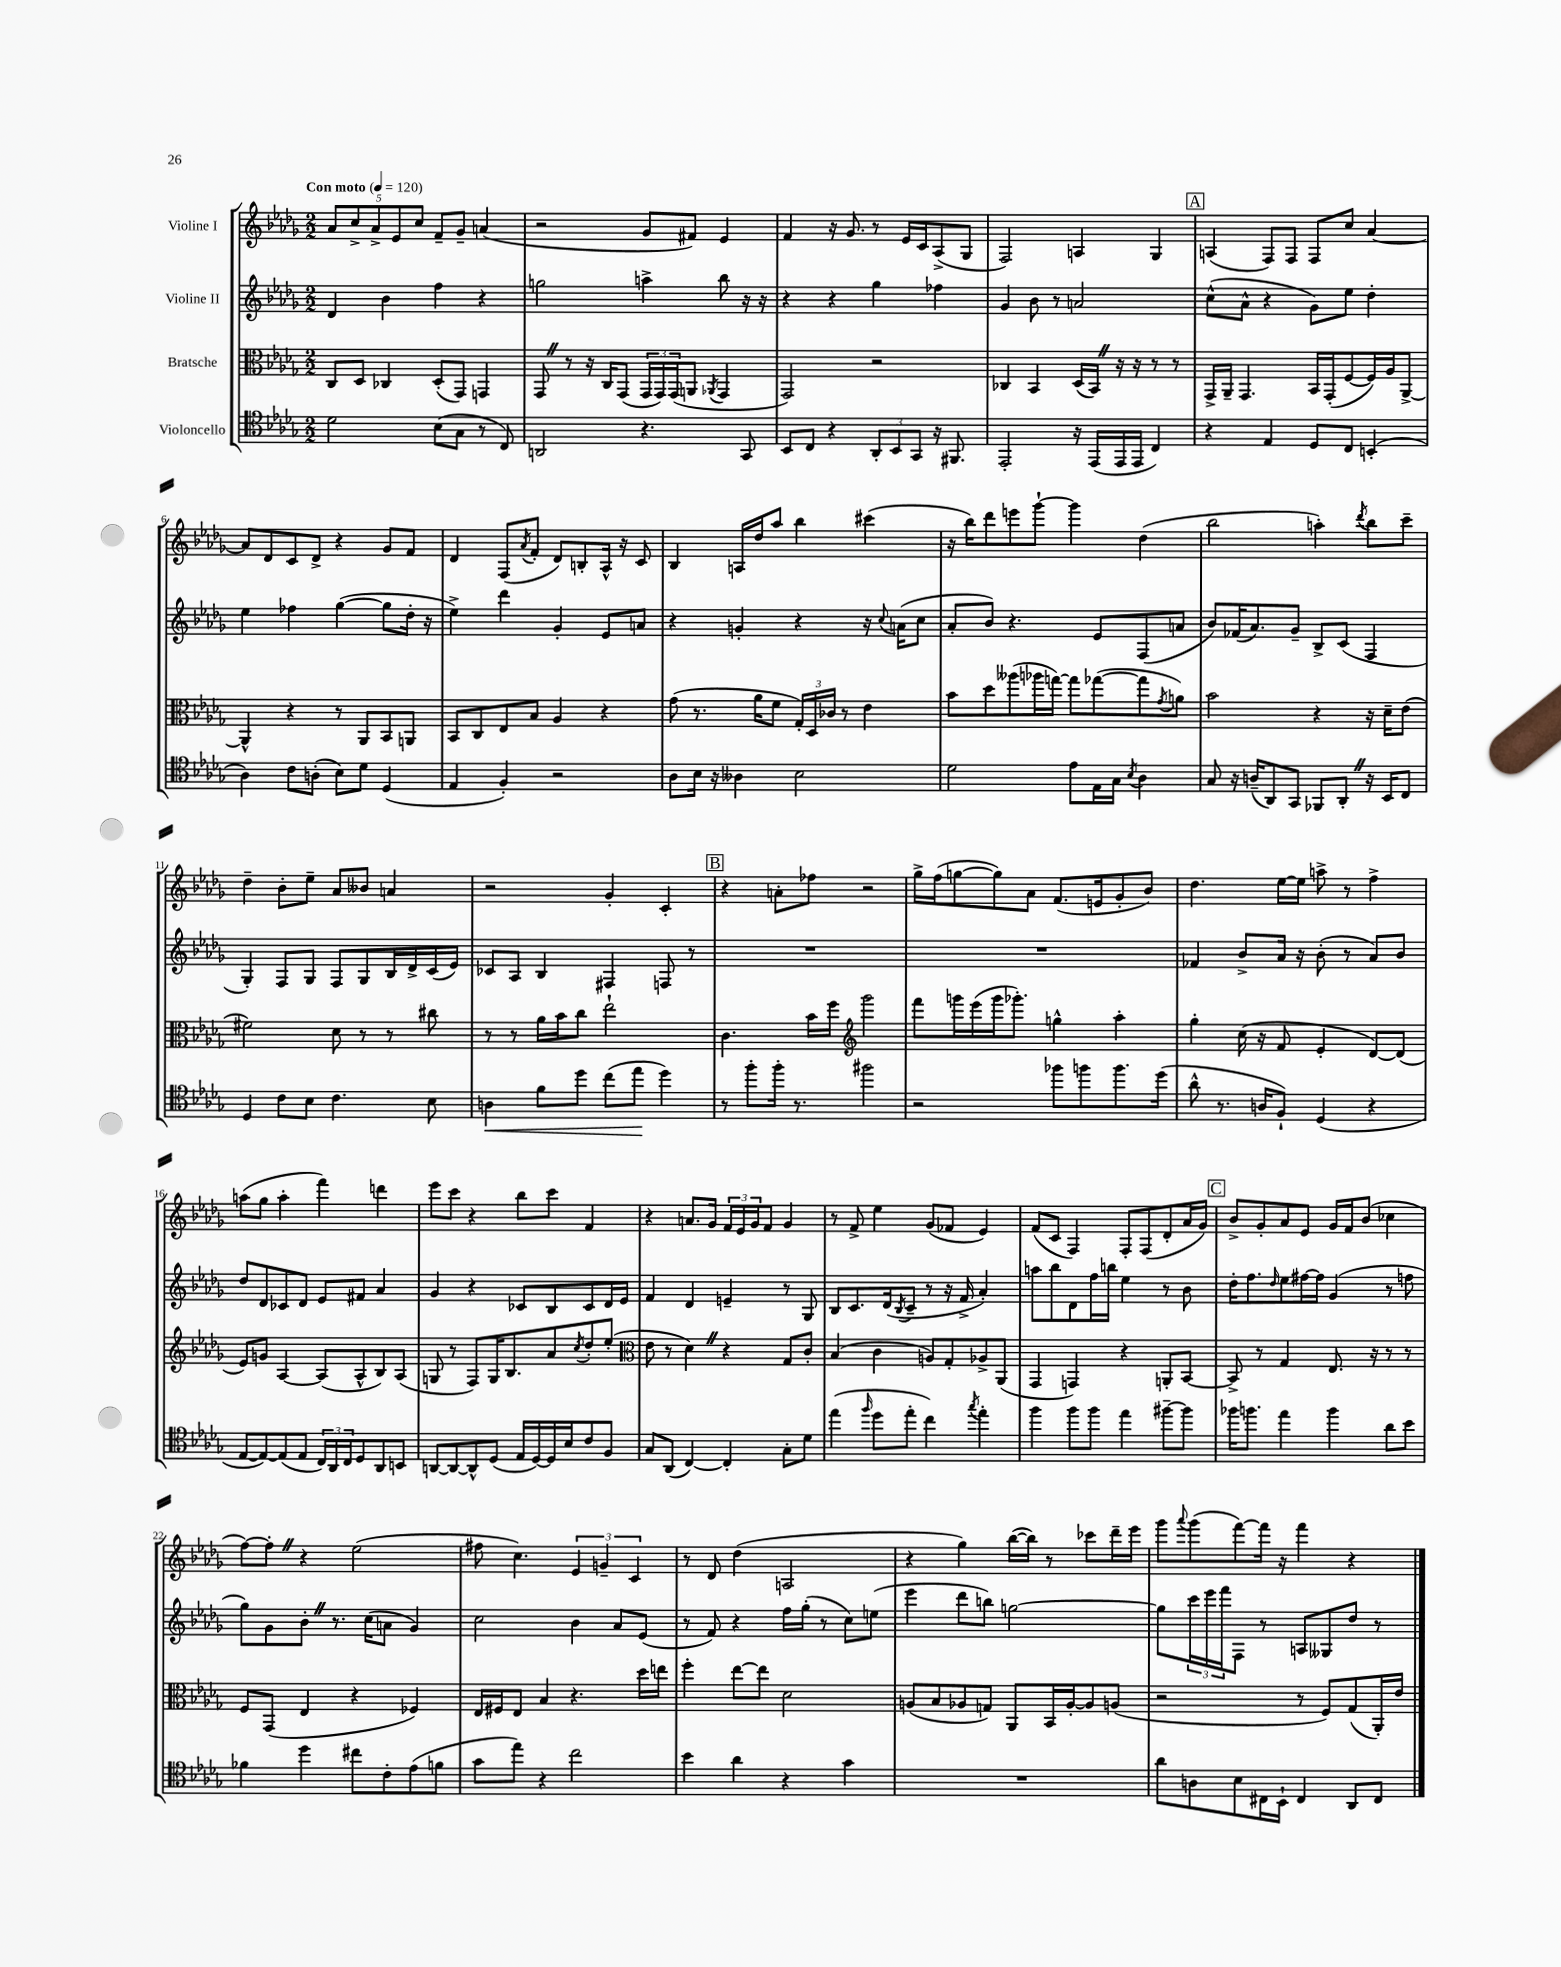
<<
\new StaffGroup <<
\new Staff = "s0" \with { instrumentName = "Violine I" } {
    \clef treble \key des \major \numericTimeSignature \time 2/2 \tempo "Con moto" 4 = 120
    \tuplet 5/4 { aes'8 c''8-> aes'8-> ees'8 c''8 } f'8-- ges'8-- a'4( |
    r2 ges'8 fis'8) ees'4 |
    f'4 r16 ges'8. r8 ees'16 c'16 aes8->( ges8 |
    f2) a4 ges4 |
    \mark \markup { \box "A" } a4( f8) f8 f8 c''8 aes'4~ |
    aes'8 des'8 c'8 des'8-> r4 ges'8 f'8 |
    des'4 f8( \acciaccatura { aes'8 } f'8-. des'8) b8-. aes16-^ r16 c'8 |
    bes4 a16 des''16 aes''8 bes''4 cis'''4( |
    r16 bes''16) des'''8 e'''8 ges'''8~-! ges'''4 des''4( |
    bes''2 a''4-.) \acciaccatura { des'''8 } bes''8 c'''8-- |
    des''4-- bes'8-. ees''8-- aes'8 beses'8 a'4 |
    r2 ges'4-. c'4-. |
    \mark \markup { \box "B" } r4 a'8-. fes''8 r2 |
    ges''16-> f''16( g''8~ g''8) aes'8 f'8.( e'16 ges'8-. bes'8) |
    des''4. ees''16~ ees''16 a''8-> r8 f''4-> |
    a''8( ges''8 a''4-. f'''4) d'''4 |
    ees'''8 c'''8 r4 bes''8 c'''8 f'4 |
    r4 a'8. ges'16 \tuplet 3/2 { f'16 ees'16 ges'16 } f'8 ges'4 |
    r8 f'8-> ees''4 ges'8( fes'8 ees'4) |
    f'8( c'8 f4) f8-. f8( des'8-. aes'16 ges'16) |
    \mark \markup { \box "C" } bes'8-> ges'8-. aes'8 ees'8 ges'16 f'16 bes'8( ces''4 |
    f''8~) f''8-. \once \override BreathingSign.text = \markup { \musicglyph "scripts.caesura.straight" } \breathe r4 ees''2( |
    fis''8 c''4.) \tuplet 3/2 { ees'4 g'4-- c'4 } |
    r8 des'8 des''4( a2 |
    r4 ges''4) bes''16~( bes''16) r8 ces'''8 des'''16-- ees'''16 |
    ges'''8 \appoggiatura { aes'''8 } ges'''8( f'''8~) f'''16 r16 f'''4 r4 \bar "|." |
}
\new Staff = "s1" \with { instrumentName = "Violine II" } {
    \clef treble \key des \major \numericTimeSignature \time 2/2
    des'4 bes'4 f''4 r4 |
    g''2 a''4-> bes''8 r16 r16 |
    r4 r4 ges''4 fes''4 |
    ges'4 bes'8 r8 a'2 |
    \mark \markup { \box "A" } c''8-^( aes'8-^ r4 ges'8) ees''8 des''4-. |
    ees''4 fes''4 ges''4~( ges''8 des''16-. r16 |
    ees''4->) des'''4 ges'4-. ees'8 a'8 |
    r4 g'4-. r4 r16 \appoggiatura { c''8 } a'16( c''8 |
    aes'8-. bes'8) r4. ees'8 f8( a'8 |
    bes'8) fes'16( aes'8.) ges'8-- bes8-> c'8( f4 |
    ges4-.) f8 ges8 f8 ges8 bes16 des'16-> c'16( ees'16) |
    ces'8 aes8 bes4 fis4 f8 r8 |
    \mark \markup { \box "B" } R1 |
    R1 |
    fes'4 bes'8-> aes'16 r16 bes'8-.( r8 aes'8) bes'8 |
    des''8 des'8 ces'8 des'8 ees'8 fis'8 aes'4 |
    ges'4 r4 ces'8 bes8 ces'8 des'16 ees'16 |
    f'4 des'4 e'4-- r8 ges8 |
    bes8 c'8. des'16( \acciaccatura { bes8 } c'8-- r8 r16 f'16-> aes'4-.) |
    a''8 bes''8 des'8 f''16 b''16 ees''4 r8 bes'8 |
    \mark \markup { \box "C" } des''16-. f''8. \grace { des''16 } ees''8 fis''16~ fis''16 ges'4( r8 f''8 |
    ges''8) ges'8 bes'8-. \once \override BreathingSign.text = \markup { \musicglyph "scripts.caesura.straight" } \breathe r8. c''16( a'8 ges'4) |
    c''2 bes'4 aes'8 ees'8( |
    r8 f'8) r4 f''16 ges''16-.( r8 c''8) e''8( |
    ees'''4 des'''8 b''8) g''2~ |
    g''8 \tuplet 3/2 { c'''16 ees'''16 f'''16 } f8 r8 a8 geses8 des''8 r8 \bar "|." |
}
\new Staff = "s2" \with { instrumentName = "Bratsche" } {
    \clef alto \key des \major \numericTimeSignature \time 2/2
    c8 des8 ces4 des8-.( ges,8) g,4 |
    ges,8 \once \override BreathingSign.text = \markup { \musicglyph "scripts.caesura.straight" } \breathe r8 r16 c16 ges,8( \tuplet 3/2 { ges,16 ges,16) ges,16( } a,8 \acciaccatura { aes,8 } ges,4 |
    ges,2) r2 |
    ces4 bes,4 des16( bes,16) \once \override BreathingSign.text = \markup { \musicglyph "scripts.caesura.straight" } \breathe r16 r16 r8 r8 |
    \mark \markup { \box "A" } ges,16-> aes,16-- ges,4. bes,16 ges,16-.( f8~ f16) aes16 aes,8~-> |
    aes,4-^ r4 r8 aes,8 bes,8 a,8 |
    bes,8 c8 ees8 bes8 aes4 r4 |
    ges'8( r8. aes'16 f'8 \tuplet 3/2 { ges16-.) des16 ces'16 } r8 ees'4 |
    bes'8 des''8 aeses''8( aes''16 g''16~) g''8 ges''8~( ges''8 \acciaccatura { ges'8 } a'8) |
    bes'2 r4 r16 des'16-- ees'8( |
    fis'2) des'8 r8 r8 cis''8 |
    r8 r8 aes'16 bes'16 c''8 ees''2-! |
    \mark \markup { \box "B" } c'4. bes'16 f''16 \clef treble ges'''2 |
    f'''8 g'''16 ees'''16( g'''16 ges'''8.-.) g''4-^ aes''4-. |
    ges''4-. c''16( r16 f'8 ees'4-. des'8~) des'8( |
    ees'8) g'8 aes4~ aes8( aes8-^ bes8) aes8( |
    g8 r8 f8) g16 bes8. aes'8 \acciaccatura { c''8 } des''8-. ees''8-.( |
    \clef alto ees'8 r8 des'4) \once \override BreathingSign.text = \markup { \musicglyph "scripts.caesura.straight" } \breathe r4 ges8 c'8-. |
    bes4( c'4 a8) ges8-. aes8-> aes,8( |
    ges,4 g,4) r4 a,8-. bes,8~ |
    \mark \markup { \box "C" } bes,8-> r8 ges4 ees8. r16 r8 r8 |
    f8 ges,8( ees4 r4 fes4) |
    ees16 fis16 ees8 bes4 r4. des''16 e''16 |
    f''4-. ees''8~ ees''8 des'2 |
    a8( bes8 aes8 g8) aes,8 bes,16 aes16~-. aes8 a8( |
    r2 r8 f8) ges8( aes,16-.) ees'16 \bar "|." |
}
\new Staff = "s3" \with { instrumentName = "Violoncello" } {
    \clef tenor \key des \major \numericTimeSignature \time 2/2
    des'2 bes8( ges8 r8 c8) |
    a,2 r4. ges,8 |
    bes,8 c8 r4 \tuplet 3/2 { aes,8-. bes,8 ges,8 } r16 fis,8. |
    ees,2-. r16 ees,16( ees,16 ees,16 c4) |
    \mark \markup { \box "A" } r4 ees4 des8 c8 b,4-.( |
    aes4) c'8 a8-.( bes8) des'8 des4( |
    ees4 f4-.) r2 |
    aes8 bes16 r16 aeses4 bes2 |
    des'2 ees'8 ees16 ges16 \acciaccatura { bes8 } aes4 |
    ges8 r16 a16--( aes,8) ges,8 fes,8 aes,8-. \once \override BreathingSign.text = \markup { \musicglyph "scripts.caesura.straight" } \breathe r16 bes,16 c8 |
    des4 c'8 bes8 c'4. bes8 |
    a4\< f'8 des''8 c''8( ees''8\! des''4) |
    \mark \markup { \box "B" } r8 f''8-. f''16-. r8. fis''2 |
    r2 fes''8 f''8 f''8. des''16( |
    aes'8-^ r8. a16 f8-!) des4( r4 |
    ees8~ ees8~) ees8( ees8 \tuplet 3/2 { c16) aes,16 c16 } des8 aes,8 b,8 |
    a,8~ a,8~ a,8-^ des8( ees16 des16~) des16 bes16 c'8 f8 |
    ges8 aes,8( c4~) c4-. ges8-. des'8 |
    ees''4( \grace { f''16 } des''8 ees''8-. c''4) \acciaccatura { ges''8 } ees''4-. |
    f''4 f''8 f''8 ees''4 fis''8~-- fis''8 |
    \mark \markup { \box "C" } fes''16 f''8. ees''4 f''4 aes'8 bes'8 |
    fes'4 des''4 cis''8 c'8-. ees'8( f'8 |
    ges'8 ees''8) r4 c''2 |
    bes'4 aes'4 r4 ges'4 |
    R1 |
    aes'8 a8 bes8 cis16 bes,16-! cis4 aes,8 cis8 \bar "|." |
}
>>
>>
